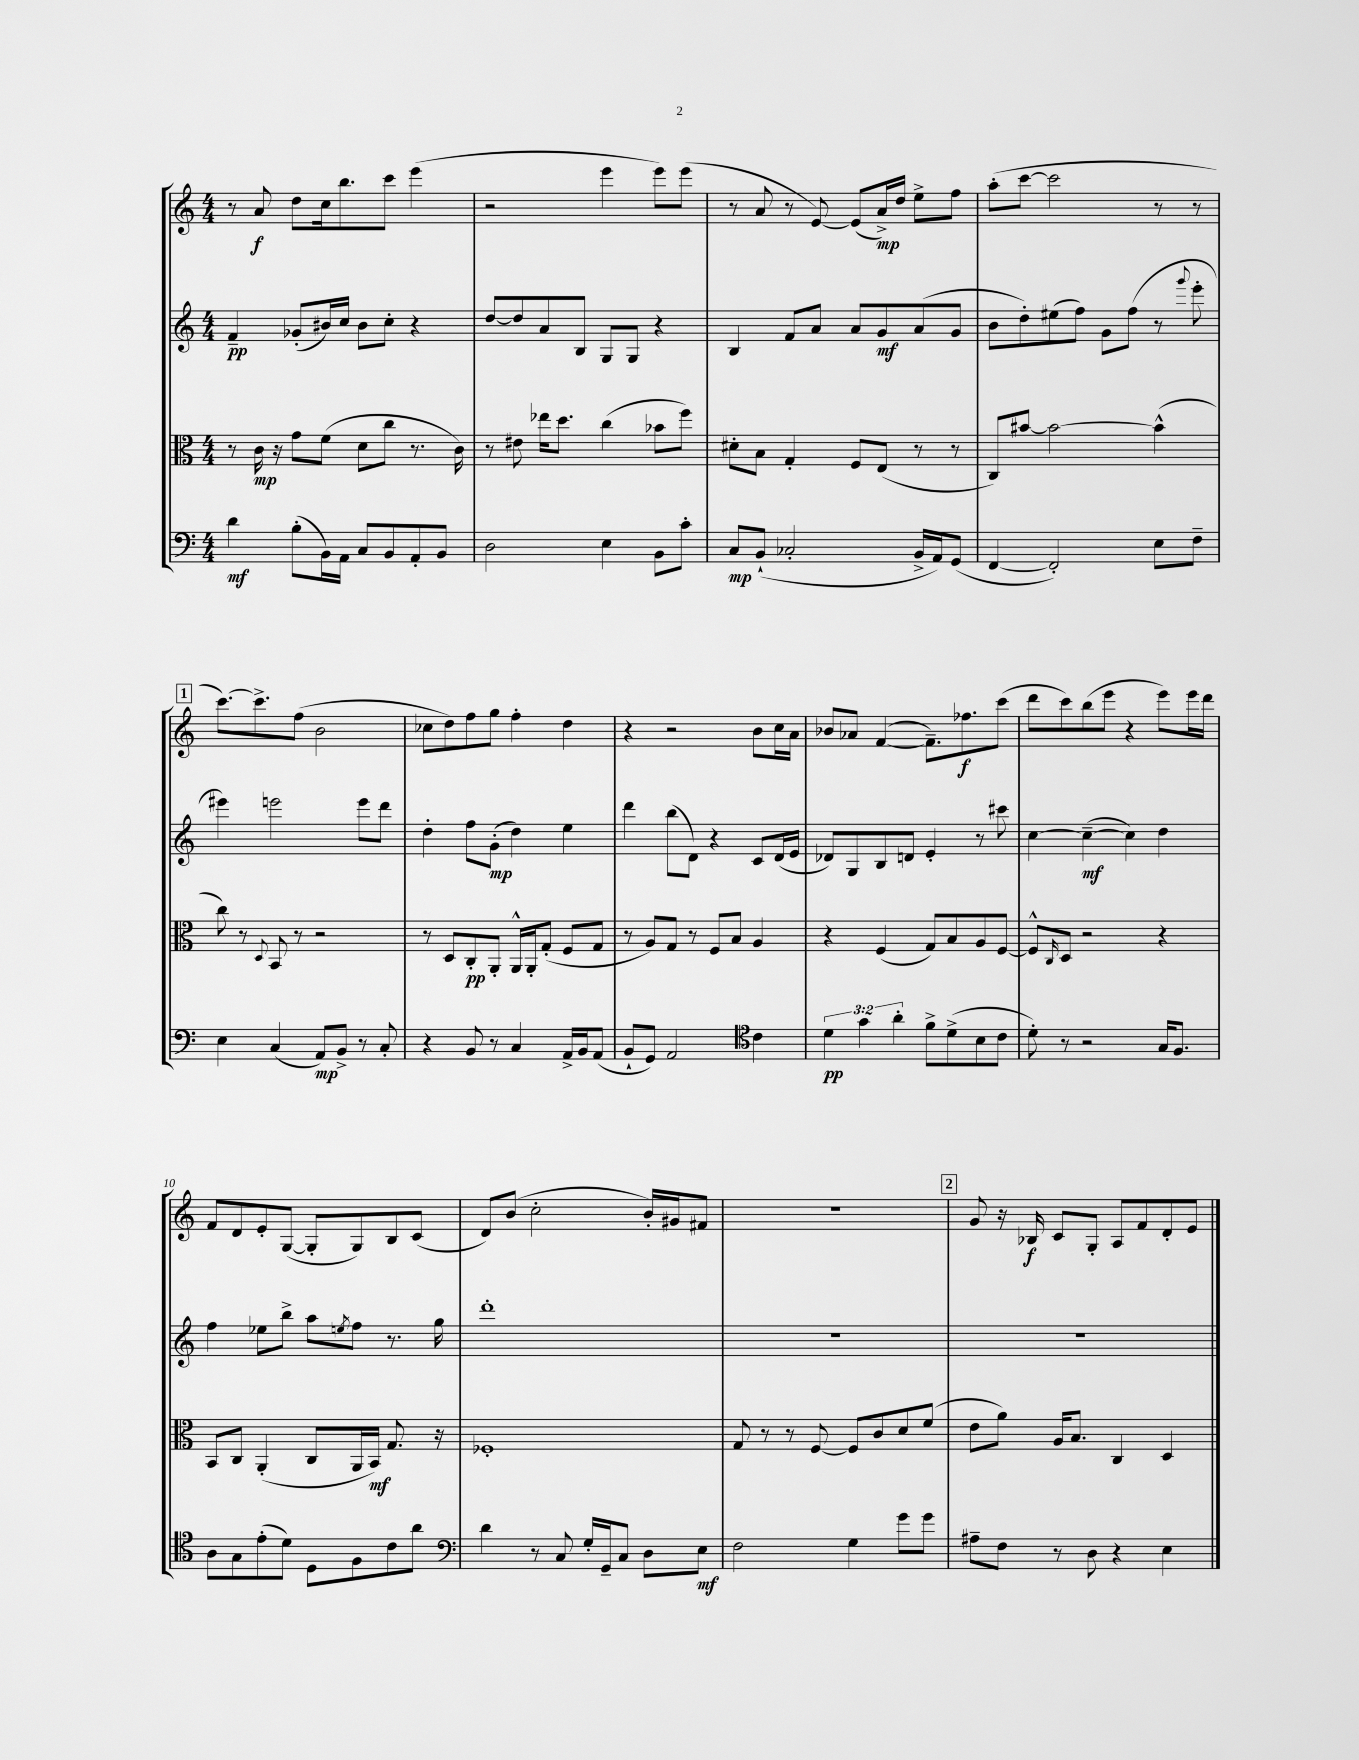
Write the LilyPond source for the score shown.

<<
\new StaffGroup <<
\new Staff = "s0" {
    \clef treble \key c \major \numericTimeSignature \time 4/4
    r8 a'8\f d''8 c''16 b''8. c'''8 e'''4( |
    r2 e'''4 e'''8) e'''8( |
    r8 a'8 r8 e'8~) e'8( a'16->\mp) d''16 e''8-> f''8 |
    a''8-.( c'''8~ c'''2 r8 r8 |
    \mark \markup { \box "1" } c'''8.~) c'''8.-> f''8( b'2 |
    ces''8 d''8) f''8 g''8 f''4-. d''4 |
    r4 r2 b'8 c''16 a'16 |
    bes'8 aes'8 f'4~( f'8.--) fes''8.\f c'''8( |
    d'''8 c'''8) b''8( e'''8 r4 e'''8) e'''16 d'''16 |
    f'8 d'8 e'8-. g8~( g8-. g8) b8 c'8( |
    d'8) b'8( c''2-. b'16-.) gis'16 fis'8 |
    R1 |
    \mark \markup { \box "2" } g'8 r16 bes16\f c'8 g8-. a8 f'8 d'8-. e'8 \bar "|." |
}
\new Staff = "s1" {
    \clef treble \key c \major \numericTimeSignature \time 4/4
    f'4--\pp ges'8-.( bis'16) c''16 bis'8 c''8-. r4 |
    d''8~ d''8 a'8 b8 g8 g8 r4 |
    b4 f'8 a'8 a'8 g'8\mf a'8( g'8 |
    b'8 d''8-.) eis''8( f''8) g'8 f''8( r8 \appoggiatura { g'''8 } e'''8-. |
    \mark \markup { \box "1" } eis'''4) e'''2 e'''8 d'''8 |
    d''4-. f''8 g'8-.\mp( d''4) e''4 |
    d'''4 b''8( d'8) r4 c'8 d'16( e'16 |
    des'8) g8 b8 d'8 e'4-. r8 cis'''8 |
    c''4~ c''4~--\mf( c''4) d''4 |
    f''4 ees''8 b''8-> a''8 \acciaccatura { e''8 } f''8 r8. g''16 |
    d'''1-. |
    R1 |
    \mark \markup { \box "2" } R1 \bar "|." |
}
\new Staff = "s2" {
    \clef alto \key c \major \numericTimeSignature \time 4/4
    r8 c'16\mp r16 g'8 f'8( d'8 c''8 r8. c'16) |
    r8 eis'8 ees''16 d''8. c''4( bes'8 f''8) |
    dis'8-. b8 g4-. f8 e8( r8 r8 |
    c8) bis'8~ bis'2~ bis'4-^( |
    \mark \markup { \box "1" } c''8) r8 \appoggiatura { d8 } b,8 r8 r2 |
    r8 d8 c8-.\pp a,8-. a,16-^ a,16-. g8-.( f8 g8 |
    r8 a8) g8 r8 f8 b8 a4 |
    r4 f4( g8) b8 a8 f8~ |
    f8-^ \grace { c16 } d8 r2 r4 |
    b,8 c8 a,4-.( c8 a,16 b,16\mf) g8. r16 |
    fes1-. |
    g8 r8 r8 f8~ f8 c'8 d'8 f'8( |
    \mark \markup { \box "2" } e'8 a'8) a16 b8. c4 d4 \bar "|." |
}
\new Staff = "s3" {
    \clef bass \key c \major \numericTimeSignature \time 4/4 \override Staff.TupletNumber.text = #tuplet-number::calc-fraction-text
    d'4\mf b8-.( b,16) a,16 c8 b,8 a,8-. b,8 |
    d2 e4 b,8 c'8-. |
    c8\mp b,8-!( ces2-. b,16-> a,16) g,8( |
    f,4~ f,2-.) e8 f8-- |
    \mark \markup { \box "1" } e4 c4( a,8\mp) b,8-> r8 c8-. |
    r4 b,8 r8 c4 a,16-> b,16 a,8( |
    b,8-! g,8) a,2 \clef tenor c'4 |
    \tuplet 3/2 { d'4\pp g'4 a'4-. } f'8-> d'8->( b8 c'8 |
    d'8-.) r8 r2 g16 f8. |
    a8 g8 e'8-.( d'8) d8 f8 c'8 a'8 |
    \clef bass d'4 r8 c8 g16-. g,16-- c8 d8 e8\mf |
    f2 g4 g'8 g'8 |
    \mark \markup { \box "2" } ais8-- f8 r8 d8 r4 e4 \bar "|." |
}
>>
>>
